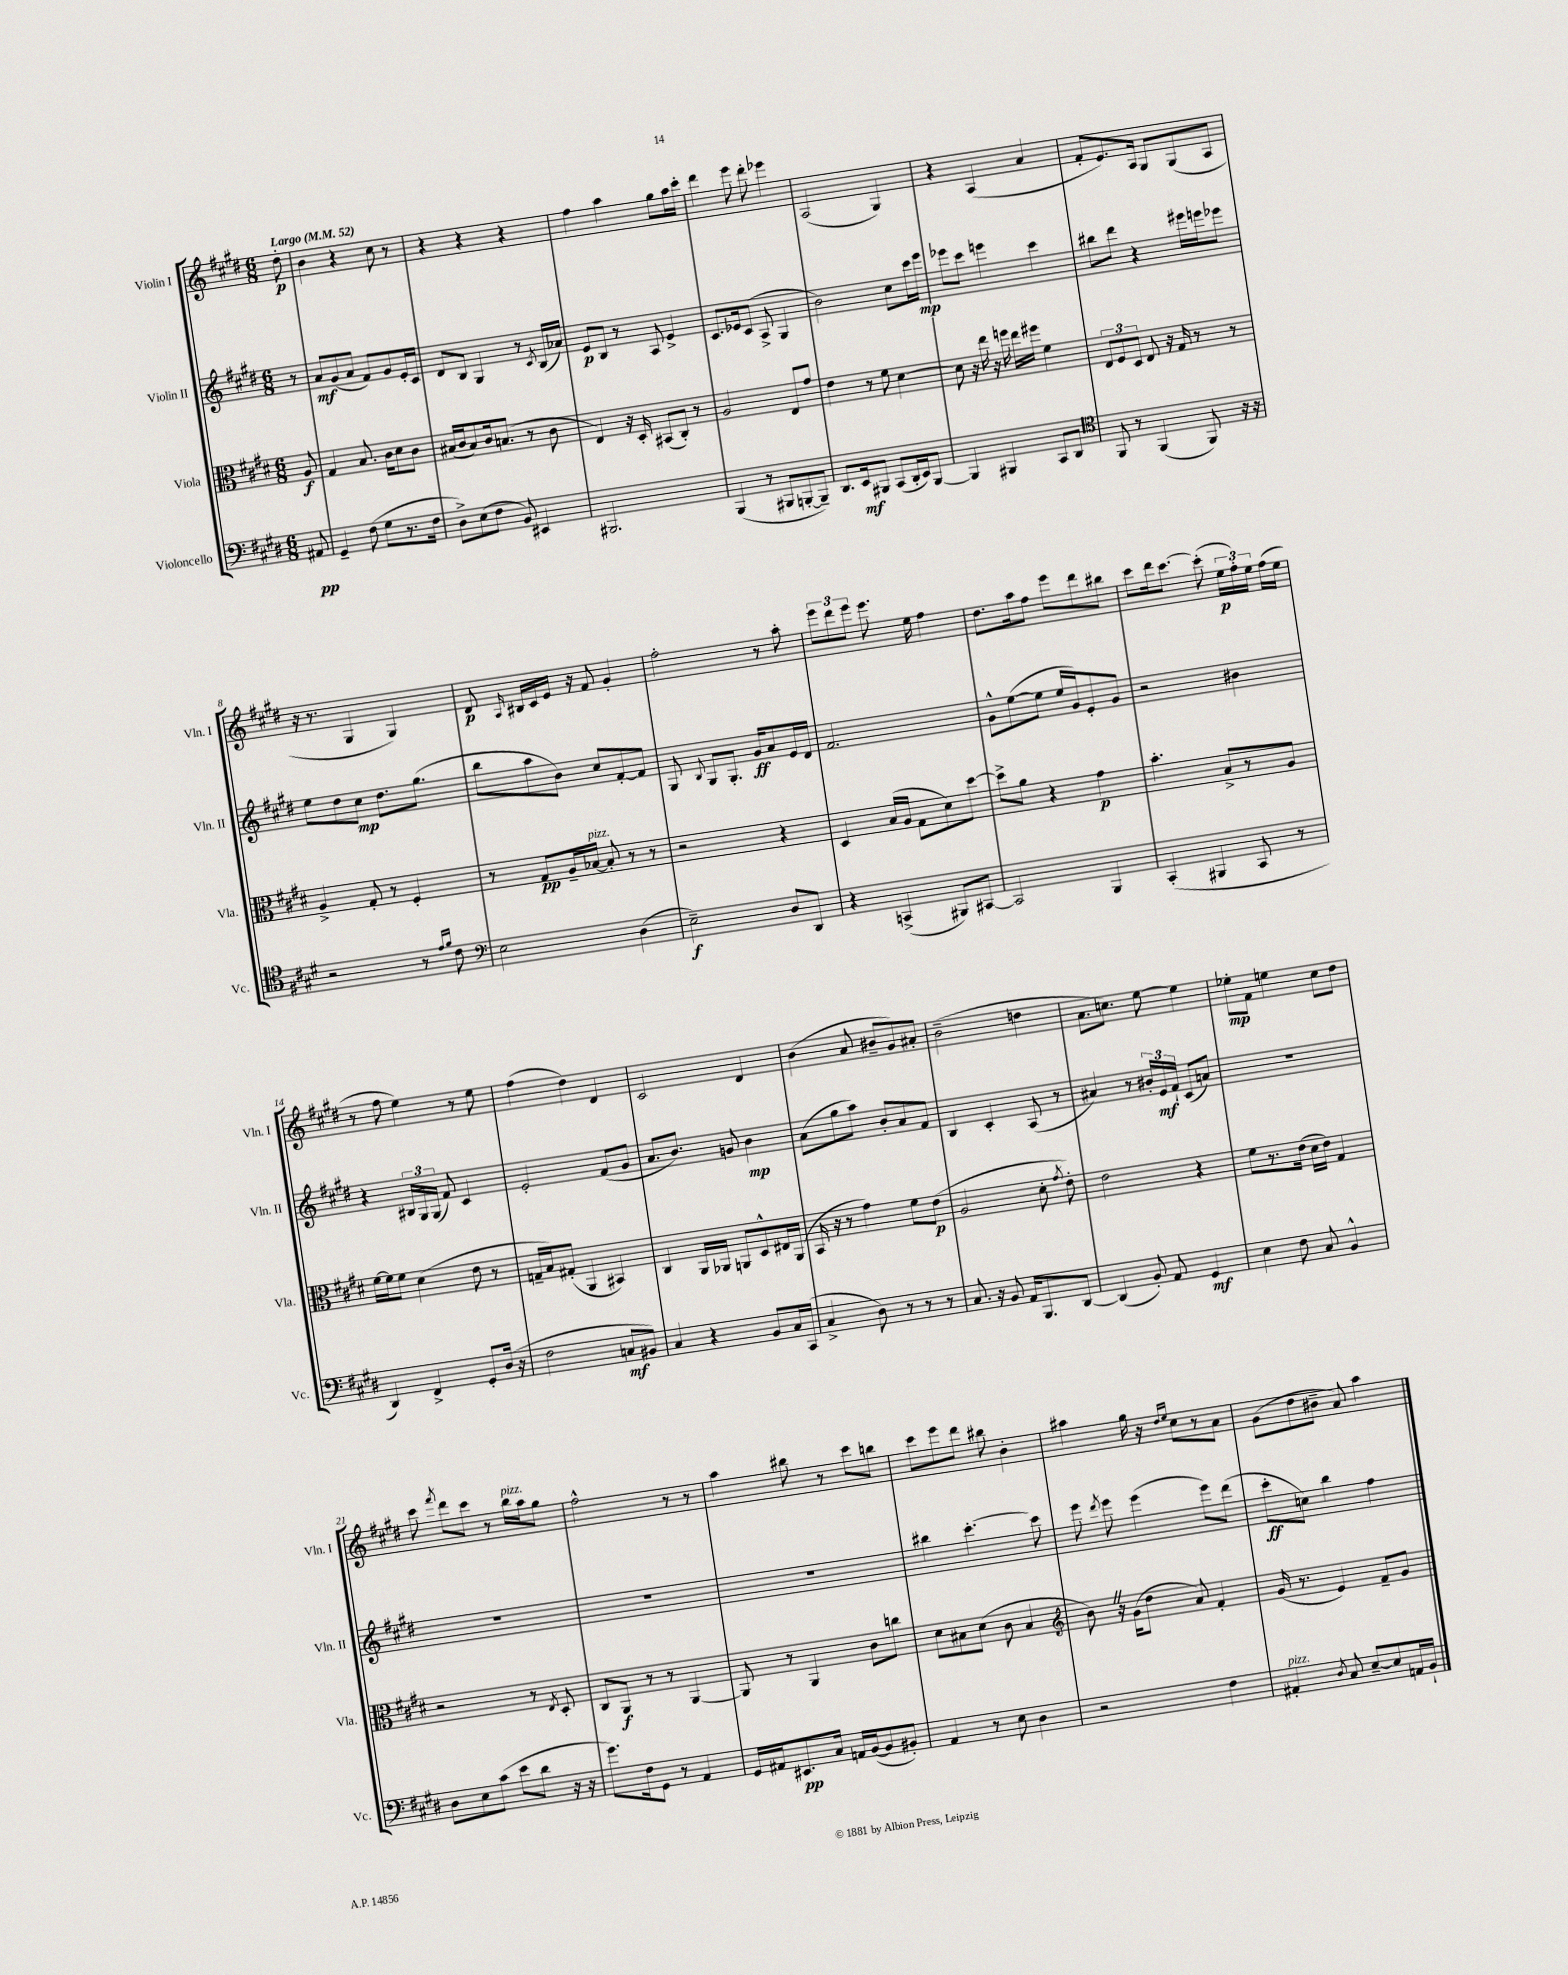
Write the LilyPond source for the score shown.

<<
\new StaffGroup <<
\new Staff = "s0" \with { instrumentName = "Violin I" shortInstrumentName = "Vln. I" } {
    \clef treble \key e \major \numericTimeSignature \time 6/8 \partial 8 \tempo "Largo" 4 = 52
    \autoBeamOff dis''8-.\p |
    b'4 r4 cis''8 r8 |
    r4 r4 r4 |
    fis''4 a''4 gis''8[ a''16 cis'''16]-. |
    dis'''4 e'''8 dis'''8-. ees'''4 |
    a2( gis4) |
    r4 a4( a'4 |
    fis'8[-. e'8.) a16] gis8[ gis8( a8] |
    r16 r8. gis4 gis4) |
    dis'8\p \grace { a16 } bis16[ cis'16 e'16] r16 fis'8 gis'4-. |
    fis''2-. r8 a''8-. |
    \tuplet 3/2 { e'''8[ dis'''8 e'''8] } e'''8. e''16 fis''4 |
    dis''8.[ a''16 fis''8] e'''8[ dis'''8 bis''8] |
    cis'''8[ dis'''16 cis'''8.]~ cis'''8-.( \tuplet 3/2 { e''16[\p fis''16-.) e''16] } fis''16[( e''16] |
    r8 fis''8 e''4) r8 e''8 |
    fis''4( dis''4) dis'4 |
    cis'2 dis'4 |
    b'4( a'8 bis'8[-- gis'8) ais'8]-. |
    b'2--( d''4 |
    a'8.[ c''8.]) e''8~ e''4 |
    ees''8[-.\mp fis'8] e''4 cis''8[ dis''8] |
    cis'''8 \acciaccatura { fis'''8 } dis'''8[ cis'''8] r8 b''16[^\markup { \italic "pizz." } a''16 gis''8] |
    fis''2-^ r8 r8 |
    a''4 bis''8 r8 cis'''8[ b''8] |
    cis'''8[ e'''8 dis'''8] bis''8 b'4-. |
    ais''4 gis''16 r16 \grace { dis''16[ e''16] } cis''8[ r8 a'8] |
    gis'8[( dis''8 bis'8]-- a'8) a''4 \bar "|." |
}
\new Staff = "s1" \with { instrumentName = "Violin II" shortInstrumentName = "Vln. II" } {
    \clef treble \key e \major \numericTimeSignature \time 6/8 \partial 8
    \autoBeamOff r8 |
    a'8[\mf gis'8( a'8] fis'8[) gis'8 e'16-. cis'16] |
    dis'8[ b8] gis4 r8 \acciaccatura { cis'8 } b16[( aes'16]) |
    e'8[\p b8] r8 a8 e'4-> |
    cis'8.[ ees'16 cis'8]( a8-> gis4 |
    b'2) cis''8[ cis'''16 e'''16]\mp |
    ees'''8[ cis'''8] e'''4 cis'''4 |
    bis''8[ dis'''8] r4 eis'''16[ e'''16 ees'''8] |
    e''8[ dis''8 cis''8]\mp dis''8.[ gis''8.]( |
    b''8[ a''8 b'8]) cis''8[ fis'8~-. fis'8] |
    gis8 \appoggiatura { b8 } gis8[ gis8.]-. gis'16[\ff a'8 e'16 dis'16] |
    fis'2. |
    gis'8[-^ e''8~( e''8] e''16[ gis'16) e'8-. gis'8] |
    r2 bis'4 |
    r4 \tuplet 3/2 { bis16[ gis16 gis16]( } fis'8) cis'4 |
    e'2-. fis'8[( gis'8] |
    a'8.[ b'8.]) g'8 b'4\mp |
    a'8[( gis''8 a''8]) b'8[-. a'8 fis'8] |
    b4 cis'4-. a8( r8 |
    ais'4) r8 \tuplet 3/2 { bis'16[-. e'16\mf fis'16]-! } cis'8[( a'8]) |
    R2. |
    R2. |
    R2. |
    R2. |
    bis''4 cis'''4.~-. cis'''8 |
    e'''8 \acciaccatura { dis'''8 } e'''8 e'''4( e'''8[) dis'''8]( |
    cis'''8[-.\ff c''8]) b''4 fis''4 \bar "|." |
}
\new Staff = "s2" \with { instrumentName = "Viola" shortInstrumentName = "Vla." } {
    \clef alto \key e \major \numericTimeSignature \time 6/8 \partial 8
    \autoBeamOff a8\f |
    gis4 b8. cis'16[ dis'8 cis'8] |
    bis16[( cis'16 bis8) cis'16 b8.]( r8 cis'8 |
    e4) r16 dis16-. bis,8[( cis8]-.) r8 |
    a2 e8[ gis'8] |
    e'4 r8 fis'8 dis'4~ |
    dis'8 r16 e''16 r16 f''16 e''16[ fis''16] fis'4 |
    \tuplet 3/2 { e8[ fis8 dis8] } e8 r16 gis16 r8 r8 |
    a4-> gis8-. r8 fis4-. |
    r8 gis8[\pp a16-- bes16]~^\markup { \italic "pizz." } bes8-. r8 r8 |
    r2 r4 |
    dis4 b16[( a16] gis8[ dis'8) dis''8]~ |
    dis''8[-> a'8] r4 gis'4\p |
    b'4.-. b8[-> r8 a8] |
    fis'16[~ fis'16 fis'8] dis'4( e'8 r8 |
    g16[-- b16) gis8]-.( a,4 bis,4) |
    cis4 a,16[ aes,16] a,8[ dis8-^ eis16 a,16]( |
    b,16 r16 r8 gis'4) fis'8[ e'8]\p( |
    a2 dis'8-. \acciaccatura { gis'8 } e'8-.) |
    e'2 r4 |
    fis'8[ r8. e'16]( dis'16[ e'16]) gis4 |
    r2 r8 \acciaccatura { e8 } dis8-. |
    cis8[ a,8]\f r8 r8 a,4~ |
    a,8 r8 a,4 cis'8[ c''8] |
    dis'8[ bis8 dis'8]( cis'8 bis4 |
    \clef treble b'8) \once \override BreathingSign.text = \markup { \musicglyph "scripts.caesura.straight" } \breathe r16 gis'16[( dis''8] a'8) fis'4-. |
    gis'16( r8. e'4) fis'8[-- gis'8] \bar "|." |
}
\new Staff = "s3" \with { instrumentName = "Violoncello" shortInstrumentName = "Vc." } {
    \clef bass \key e \major \numericTimeSignature \time 6/8 \partial 8
    \autoBeamOff ais,8\pp |
    gis,4-- fis8( gis8[ r8. fis16] |
    dis8[->) e8( fis8] b,8) eis,4 |
    bis,,2. |
    b,,4( r8 bis,,8[ b,,8~-. b,,8]--) |
    dis,8.[ e,16\mf bis,,8] cis,8[( dis,16-. e,16) bis,,8]~ |
    bis,,4 bis,,4 cis,8[ dis,8] |
    \clef tenor fis,8 r8 fis,4( fis,8) r16 r16 |
    r2 r8 \grace { e'16[ fis'16] } cis'8 |
    \clef bass e2 dis4( |
    e2--\f) dis8[ dis,8] |
    r4 c,4->( bis,,8[) cis,8]~ |
    cis,2 b,,4 |
    cis,4-.( bis,,4 cis,8 r8 |
    dis,4) fis,4-> gis,8[-. dis16]( r16 |
    fis2 c8[\mf bis,8]) |
    cis4 r4 b,8[ cis16 cis,16]( |
    cis4-> dis8) r8 r8 r8 |
    cis8. r16 b,8 a,16[ b,,8. dis,8]~ |
    dis,4( b,8-.) a,8 gis,4\mf |
    e4 fis8 cis8 b,4-^ |
    dis8[ e8 cis'8]( e'8[ dis'8] r16 r16 |
    gis'8.[) fis16 gis,8] r8 a,4 |
    gis,16[ ais,16 eis,8.\pp cis16] a,16[ b,16~( b,8 bis,8]-.) |
    a,4 r8 e8 dis4 |
    r2 fis4 |
    ais,4-.^\markup { \italic "pizz." } \acciaccatura { dis8 } cis8 e8[~-- e8 a,16 b,16]-! \bar "|." |
}
>>
>>
